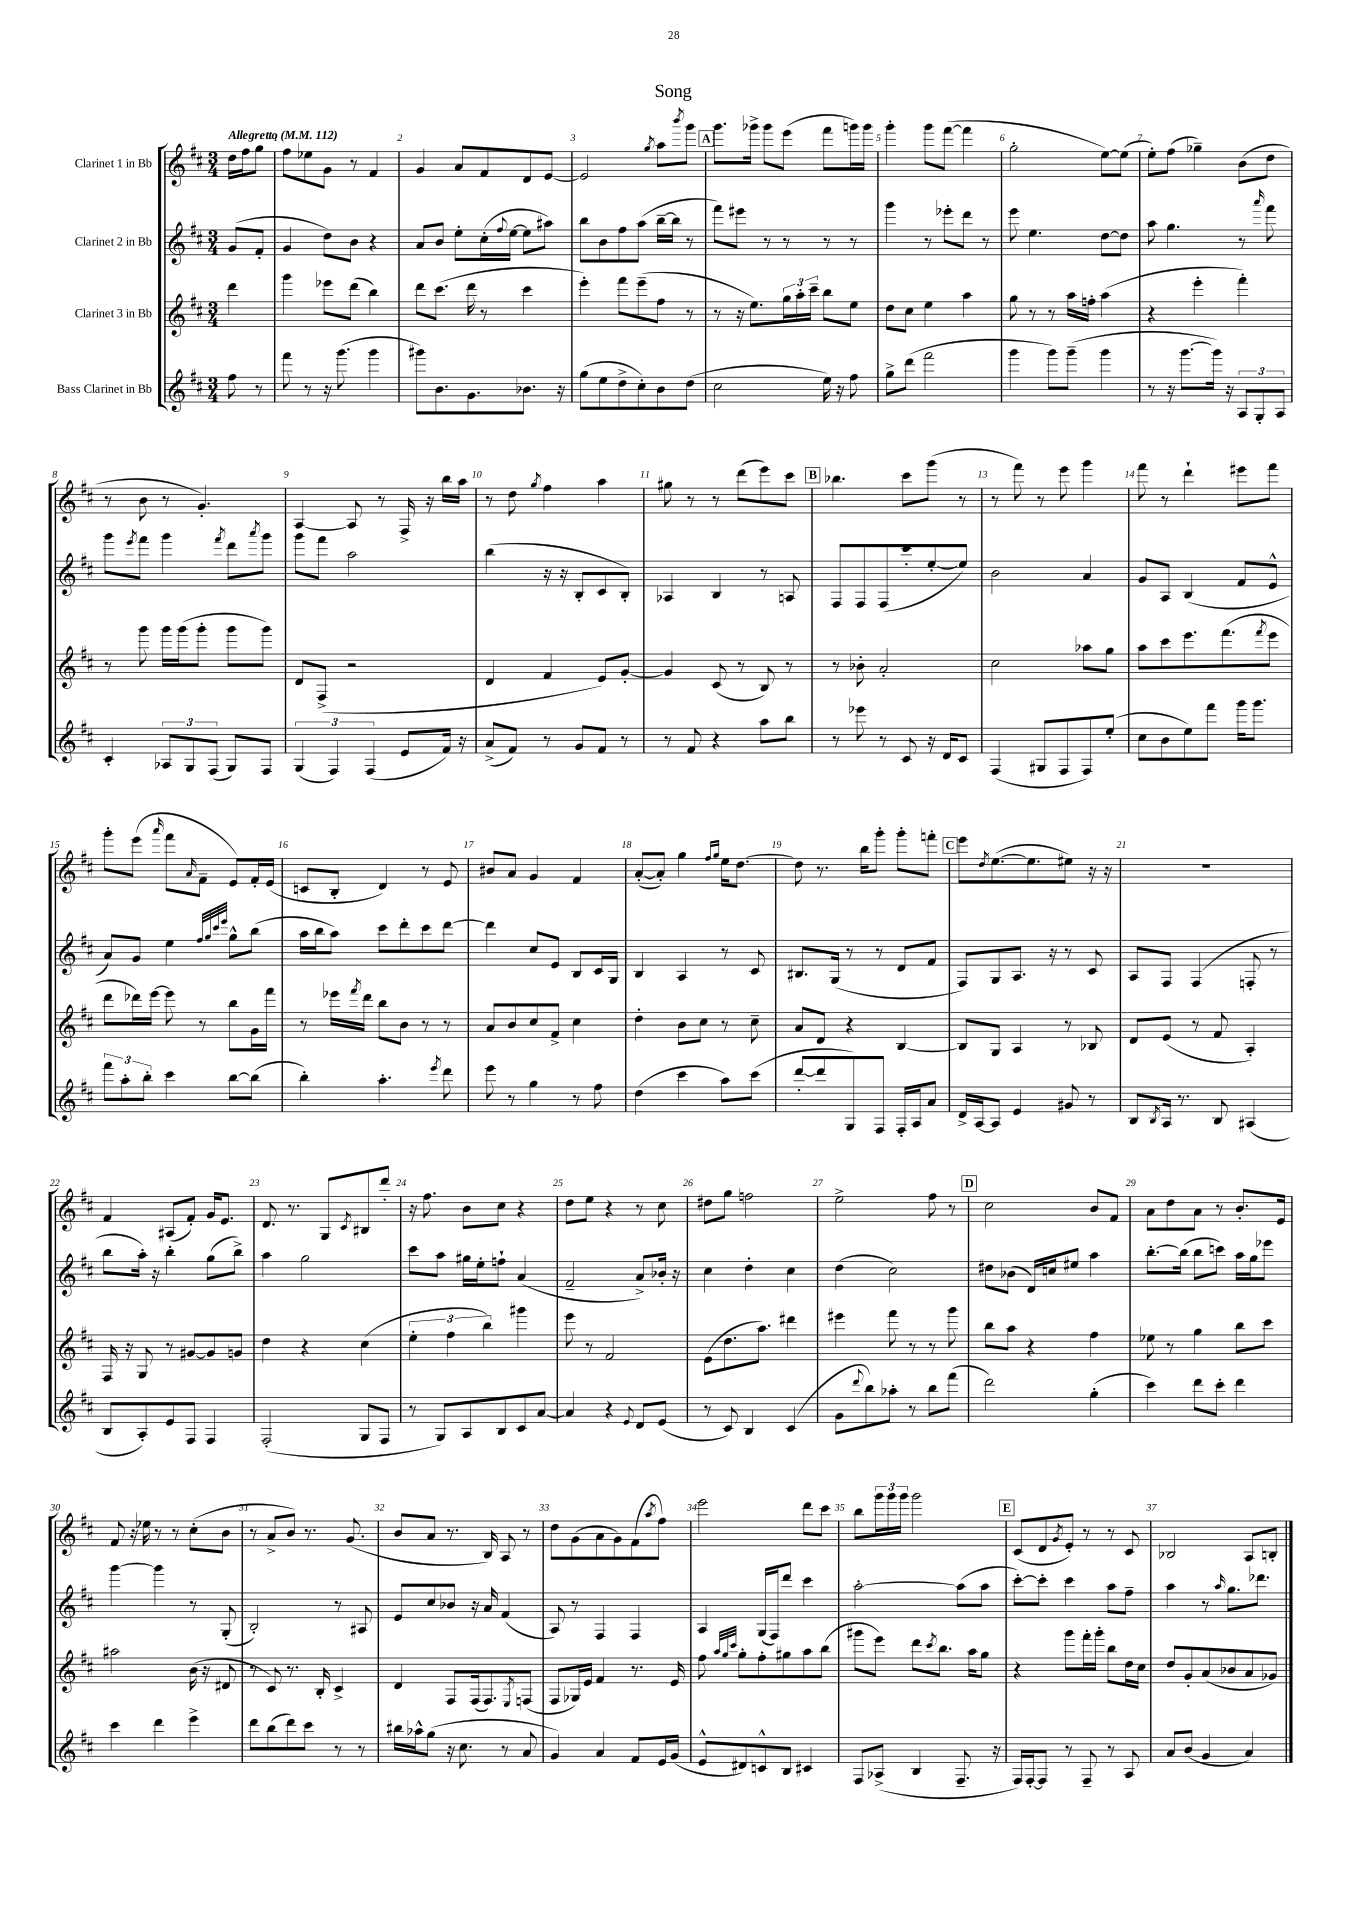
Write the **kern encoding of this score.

**kern	**kern	**kern	**kern
*staff4	*staff3	*staff2	*staff1
*clefG2	*clefG2	*clefG2	*clefG2
*k[f#c#]	*k[f#c#]	*k[f#c#]	*k[f#c#]
*M3/4	*M3/4	*M3/4	*M3/4
*MM112	*MM112	*MM112	*MM112
8ff#\	4ddd\	(8g/L	16dd\LL
.	.	.	16ff#\J
8r	.	8f#'/J	8gg\J
=	=	=	=
8fff#\	4ggg\	4g/	8ff#\L
8r	.	.	8ee-\
16r	8eee-\L	8dd\L)	8g\J
(8.ggg\	.	.	.
.	(8ddd\J	8b\J	8r
4ggg\	4bb\)	4r	4f#/
=	=	=	=
8ggg#\L)	8ddd\L	8a/L	4g/
8.b\	(8.ccc#\J	8b/J	.
.	.	8ee'\L	8a/L
8.g\	16ddd\	.	.
.	8r	(16cc#'\L	8f#/
.	.	8qqff#/	.
.	.	[16ee\JJ	.
8.b-\J	4ccc#\	8ee\]L	8d/
.	.	8aa#\J)	[8e/J
16r	.	.	.
=	=	=	=
(8gg\L	4eee'\)	8bb\L	2e/]
8ee\	.	8b\	.
8dd^\	8fff#\L	8ff#\	.
8cc#'\)	(8eee~\	(8aa\J	.
.	.	.	8qgg/
8b\	8ff#\J	[16bb~\LL	8aa\L
.	.	16bb\]JJ	.
.	.	.	8qbbb/
(8dd\J	8r	8r	8ggg\J
=	=	=	=
2cc#\	8r	8fff#\L)	8.ggg\L
.	16r	8eee#\J	.
.	8.ee\L)	.	16ggg-^\Jk
.	.	8r	8ggg-\L
.	24gg\L	8r	(8eee\J
.	24aa'\	.	.
.	24ccc#~\JJ	.	.
16ee\)	8bb\L	8r	8fff#\L
16r	.	.	.
8ff#\	8ee\J	8r	16ggg\L)
.	.	.	16ggg\JJ
=	=	=	=
8gg^\L	8dd\L	4ggg\	4ggg'\
(8ddd\J	8cc#\J	.	.
2fff#\	4ee\	8r	8ggg\L
.	.	8eee-'\L	([8fff#\J
.	4aa\	8ddd\J	4fff#\]
.	.	8r	.
=	=	=	=
4ggg\	8gg\	8eee\	2gg'\
.	8r	4.ee\	.
8ggg\L)	8r	.	.
(8ggg~\J	16aa\LL	.	.
.	16ff'\JJ	.	.
4ggg\	(4aa\	[8dd\L	[8ee\L)
.	.	8dd\]J	(8ee\]J
=	=	=	=
8r	4r	8aa\	8ee'\L)
16r	.	4.gg\	(8ff#\J
[8.ggg\L	.	.	.
.	4eee'\	.	4gg-~\)
16ggg\]Jk)	.	.	.
16r	.	.	.
12A/L	4fff#'\)	8r	(8b\L
12G'/	.	.	.
.	.	16qqaaa/	.
.	.	8fff#\	8dd\J
12A/J	.	.	.
=	=	=	=
4c#'/	8r	8ggg\L	8r
.	.	8qeee/	.
.	8ggg\	8fff#\J	8b\
12A-/L	16ggg\LL	4ggg\	8r
.	(16ggg\J	.	.
12G/	.	.	.
.	8ggg'\J	.	4.g'/)
(12F#/J	.	.	.
.	.	8qfff#/	.
8G/L)	8ggg\L	8ddd\L	.
.	.	8qaaa/	.
8F#/J	8ggg\J)	8ggg\J	.
=	=	=	=
(6G/	8d/L	8ggg\L	[4A/
.	(8F#^/J	8fff#\J	.
6F#/)	.	.	.
.	2r	2aa\	8A/]
(6F#/	.	.	.
.	.	.	8r
8e/L	.	.	16F#^/
.	.	.	16r
16f#/Jk)	.	.	16bb\LL
16r	.	.	16aa\JJ
=	=	=	=
(8a^/L	4d/	(4bb\	8r
8f#/J)	.	.	8dd\
.	.	.	8qgg/
8r	4f#/	16r	4ff#\
.	.	16r	.
8g/L	.	8B'/L	.
8f#/J	8e/L)	8c#/	4aa\
8r	[8g'/J	8B'/J)	.
=	=	=	=
8r	4g/]	4A-/	8gg#\
8f#/	.	.	8r
4r	(8c#/	4B/	8r
.	8r	.	(8ddd\L
8aa\L	8B/)	8r	8eee\)
8bb\J	8r	8A/	8ccc#\J
=	=	=	=
8r	8r	8F#/L	4.bb-\
8eee-\	8b-'\	8F#/	.
8r	2a'/	(8F#/	.
8c#/	.	8ccc#'/	8ccc#\L
16r	.	[8ee'/	(8ggg\J
16d/LK	.	.	.
8c#/J	.	8ee/]J)	8r
=	=	=	=
(4F#/	2cc#\	2b\	8r
.	.	.	8fff#\)
8G#/L	.	.	8r
8F#/	.	.	8eee\
8F#/)	8aa-\L	4a/	4ggg\
(8ee'/J	8gg\J	.	.
=	=	=	=
8cc#\L	8aa\L	8g/L	8fff#\
8b\	8ccc#\	8A/J	8r
8ee\)	8.eee\	(4B/	4ddd`\
8fff#\J	.	.	.
.	(8.fff#\	.	.
16ggg\LK	.	8f#/L	8eee#\L
8.ggg\J	.	.	.
.	8qfff#/	.	.
.	8eee\J	8e^^/J	8fff#\J
=	=	=	=
12fff#\L	8ddd\L	8a/L)	8ggg'\L
12aa'\	.	.	.
.	16ddd-\L)	8g/J	(8eee\J
12bb'\J	.	.	.
.	[16eee\JJ	.	.
.	.	.	16qqaaa/
4ccc#\	8eee\]	4ee\	8fff#\L
.	.	.	16qqa/
.	8r	.	8f#~\J
.	.	32qqff#/LLL	.
.	.	32qqgg/	.
.	.	32qqccc#/	.
.	.	32qqeee/JJJ	.
[8bb\L	8bb\L	8gg^^\L	8e/L)
(8bb\]J	16g\L	(8bb\J	16f#'/L
.	16fff#\JJ	.	(16e/JJ
=	=	=	=
4bb'\)	8r	16aa\LL	8c/L
.	.	16bb\J	.
.	16eee-\LL	8aa\J)	8B'/J
.	8qfff#/	.	.
.	16ddd\JJ	.	.
4.aa'\	8bb\L	8ccc#\L	4d/)
.	8b\J	8ddd'\	.
.	8r	8ccc#\	8r
8qeee/	.	.	.
8ddd\	8r	[8ddd\J	8e/
=	=	=	=
8eee\	8a/L	4ddd\]	8b#/L
8r	8b/	.	8a/J
4gg\	8cc#/	8cc#/L	4g/
.	8f#^/J	8e/J	.
8r	4cc#\	8B/L	4f#/
8ff#\	.	16c#/L	.
.	.	16G/JJ	.
=	=	=	=
(4dd\	4dd'\	4B/	([8a'/L
.	.	.	8a'/]J)
4ccc#\	8b\L	4A/	4gg\
.	8cc#\J	.	.
.	.	.	16qqff#/LL
.	.	.	16qqgg/JJ
8aa\L)	8r	8r	16ee\LK
.	.	.	[8.dd\J
(8ccc#\J	8cc#~\	8c#/	.
=	=	=	=
[8ddd'/L	8a/L	8.B#/L	8dd\]
8ddd/]	8d/J	.	8.r
.	.	(16G/Jk	.
8G/)	4r	8r	.
.	.	.	16bb\LK
8F#/J	.	8r	8ggg'\J
16F#'/LL	[4B/	8d/L	8ggg'\L
16A/J	.	.	.
8a/J	.	8f#/J	8fff'\J
=	=	=	=
16d^/LL	8B/]L	8F#/L)	8eee\L
[16A/J	.	.	.
.	.	.	8qdd/
8A/]J	8G/J	8G/	([8.ee\
4e/	4A/	8.A/J	.
.	.	.	8.ee\]
.	.	16r	.
8g#/	8r	8r	8ee#\J)
8r	8B-/	8c#/	16r
.	.	.	16r
=	=	=	=
8B/L	8d/L	8A/L	2.r
8qB/	.	.	.
16A/Jk	(8e/J	8F#/J	.
8.r	.	.	.
.	8r	(4F#/	.
8B/	8f#/	.	.
(4A#/	4A'/)	8F'/	.
.	.	8r	.
=	=	=	=
8B/L	16F#/	8bb\L	4f#/
.	16r	.	.
8A'/)	8G/	16aa'\Jk)	.
.	.	16r	.
8e/	8r	4bb'\	(8A#/L
8F#/J	[8g#/L	.	8f#'/J)
4F#/	8g#/]	(8gg\L	16g/LK
.	.	.	8.e/J
.	8g/J	8bb^\J)	.
=	=	=	=
(2F#'/	4dd\	4aa\	8.d/
.	.	.	8.r
.	4r	2gg\	.
.	.	.	8G/L
.	.	.	8qc#/
8G/L	(4cc#\	.	8B#/
8F#/J	.	.	8ddd'/J
=	=	=	=
8r	6ee'\	8ccc#\L	16r
.	.	.	8.ff#\
8G/L)	.	8aa\J	.
.	6ff#\	.	.
8A/	.	16gg#\LL	8b\L
.	.	16ee'\J	.
.	6bb\)	.	.
8B/	.	8ff`\J	8cc#\J
8c#/	4ggg#\	(4a/	4r
[8a/J	.	.	.
=	=	=	=
4a/]	8eee\	2f#~/	8dd\L
.	8r	.	8ee\J
4r	2f#/	.	4r
8qqe/	.	.	.
8d/L	.	8a^/L)	8r
(8e/J	.	16b-'/Jk	8cc#\
.	.	16r	.
=	=	=	=
8r	(8e\L	4cc#\	8dd#\L
8c#/)	8.dd\	.	8gg\J
4B/	.	4dd'\	2ff\
.	8.aa\J)	.	.
(4c#/	4ddd#\	4cc#\	.
=	=	=	=
8g\L	4eee#\	(4dd\	2ee^\
8qqddd/	.	.	.
8bb\)	.	.	.
8aa-'\J	8fff#\	2cc#\)	.
8r	8r	.	.
8bb\L	8r	.	8ff#\
(8fff#\J	8ggg\	.	8r
=	=	=	=
2ddd\)	8bb\L	8dd#\L	2cc#\
.	8aa\J	(8b-\J	.
.	4r	16d/LL)	.
.	.	16cc/J	.
.	.	8ee#/J	.
(4gg'\	4ff#\	4aa\	8b/L
.	.	.	8f#/J
=	=	=	=
4ccc#\)	8ee-\	[8.bb'\L	8a\L
.	8r	.	8dd\
.	.	(16bb\]Jk	.
8ddd\L	4gg\	8bb\L	8a\J
8ccc#'\J	.	8ccc\J)	8r
4ddd\	8bb\L	16aa\LL	8.b'/L
.	.	16gg\J	.
.	8ccc#\J	8eee-\J	.
.	.	.	16e/Jk
=	=	=	=
4ccc#\	2aa#\	[4ggg\	8f#/
.	.	.	16r
.	.	.	16ee-\
4ddd\	.	4ggg\]	8r
.	.	.	8r
4eee^\	(16b\	8r	(8cc#'\L
.	16r	.	.
.	8d#/	(8G'/	8b\J
=	=	=	=
8ddd\L	8r	2B'/)	8r
(8bb\	8c#/)	.	8a^/L
8ddd\)	8.r	.	8b/J)
8ccc#\J	.	.	8.r
.	16B'/	.	.
8r	4c#^/	8r	.
.	.	.	(8.g/
8r	.	8A#/	.
=	=	=	=
16bb#\LL	4d/	8e/L	8b/L
16aa-^^\J	.	.	.
(8gg\J	.	8cc#/	8a/J
16r	8F#/L	8b-/J	8.r
8.cc#\	.	.	.
.	(16F#/k	16r	.
.	8.F#/)	16a/	16B/)
8r	.	(4f#/	8A/
.	8qE/	.	.
8a/	(8F/J	.	8r
=	=	=	=
4g/)	8F#/L	8A/)	8dd\L
.	16G-/L)	8r	(8g\
.	16e/JJ	.	.
4a/	4f#/	4F#/	8a\
.	.	.	8g\)
8f#/L	8.r	4F#/	(8f#\
.	.	.	8qaa/
16e/L	.	.	8ff#\J)
(16g/JJ	16e/	.	.
=	=	=	=
8e^^/L	8ff#\	4A/	2eee\
.	32qqaa/LLL	.	.
.	32qqgg/	.	.
.	32qqccc#/JJJ	.	.
8d#/)	8gg'\L	.	.
8c^^/	8ff#'\	(16G/LL	.
.	.	16F#/J)	.
8B/J	8gg#\	8ddd/J	.
4c#/	8aa\	4ccc#\	8ddd\L
.	(8bb\J	.	8ccc#\J
=	=	=	=
8F#/L	8ggg#\L	[2aa'\	8bb\L
(8A-^/J	8eee\J)	.	24ggg\L
.	.	.	24ggg\
.	.	.	24ggg\JJ
4B/	8ddd\L	.	2ggg\
.	8qccc#/	.	.
.	8.bb\J	.	.
8.F#~/	.	(8aa\]L	.
.	16aa\LK	.	.
.	8gg\J	8aa\J	.
16r	.	.	.
=	=	=	=
16F#/LL)	4r	[8ccc#'\L)	(8c#/L
[16F#'/J	.	.	.
8F#/]J	.	8ccc#'\]J	8d/
.	.	.	8qg/
8r	8ggg\L	4ccc#\	8e'/J)
8F#~/	16fff#'\L	.	8r
.	16ggg'\JJ	.	.
8r	8bb\L	8aa\L	8r
8A/	16dd\L	8ff#~\J	8c#/
.	16cc#\JJ	.	.
=	=	=	=
8a/L	8dd/L	4aa\	2B-/
(8b/J	8g'/	.	.
4g/	(8a/	8r	.
.	.	16qqaa/	.
.	8b-/	8.gg\L	.
4a/)	8a/	.	8A/L
.	.	8.ddd-\J	.
.	8g-/J)	.	8B'/J
==	==	==	==
*-	*-	*-	*-
